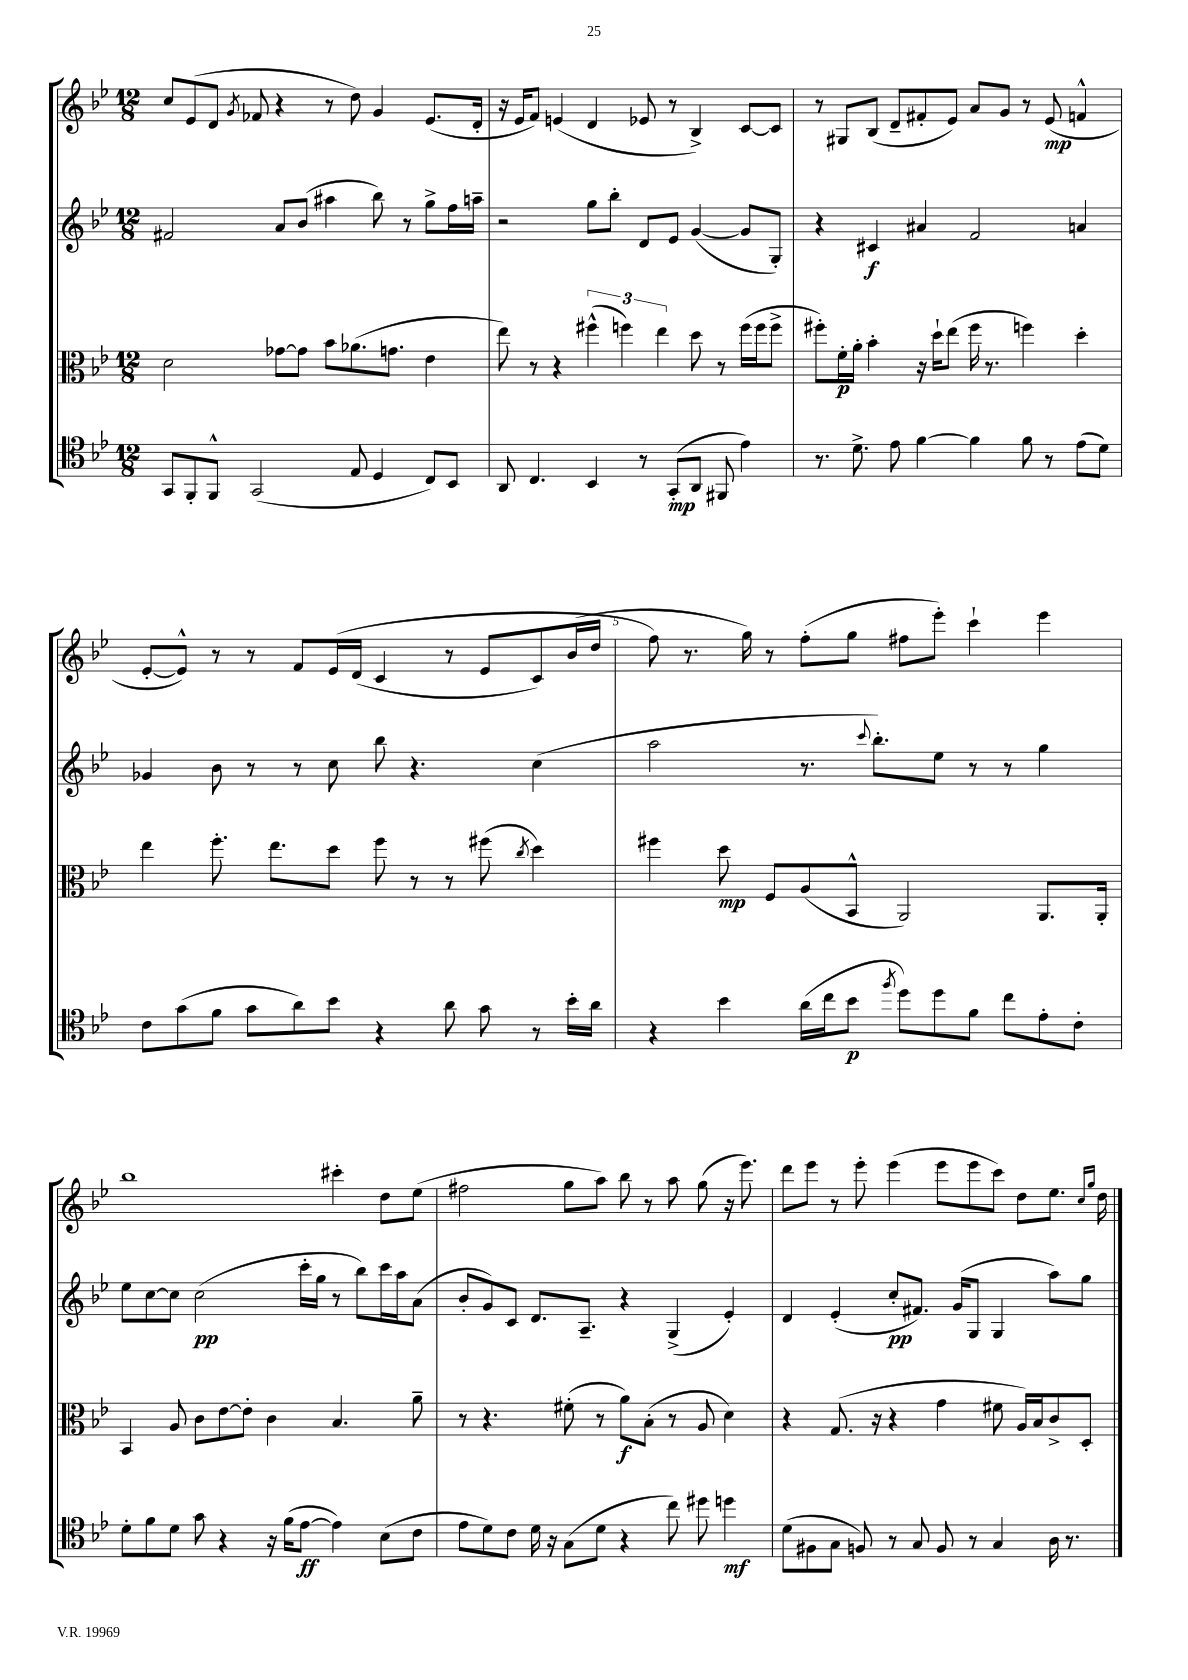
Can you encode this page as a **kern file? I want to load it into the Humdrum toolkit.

**kern	**kern	**kern	**kern
*staff4	*staff3	*staff2	*staff1
*clefC4	*clefC3	*clefG2	*clefG2
*k[b-e-]	*k[b-e-]	*k[b-e-]	*k[b-e-]
*M12/8	*M12/8	*M12/8	*M12/8
8GG	2d	2f#	8cc
8FF'	.	.	(8e-
8FF^^	.	.	8d
.	.	.	8qg
(2GG	.	.	8f-
.	[8g-	8a	4r
.	8g-]	(8b-	.
.	8b-	4aa#	8r
8E-	(8.a-	.	8dd)
4D	.	8bb-)	4g
.	8.g	.	.
.	.	8r	.
8C)	4e-	8gg^	(8.e-
8BB-	.	16ff	.
.	.	16aa~	16d'
=	=	=	=
8AA	8ee-)	2r	16r
.	.	.	16e-
4.C	8r	.	8f)
.	4r	.	(4e
4BB-	(6ff#^^	8gg	4d
.	.	8bb-'	.
.	6ff)	.	.
8r	.	8d	8e-
.	6ee-	.	.
(8GG'	.	8e-	8r
8AA	8dd	([4g	4B-^)
8FF#	8r	.	.
4e-)	(16ff	8g]	[8c
.	16ff	.	.
.	8ff^	8G')	8c]
=	=	=	=
8.r	8ff#')	4r	8r
.	16f'	.	8G#
8.d^	16a'	.	.
.	4b-'	4c#	(8B-
8e-	.	.	8d~
[4f	16r	4a#	8f#'
.	16dd`	.	.
.	(8ee-	.	8e-)
4f]	16ff#	2f	8a
.	8.r	.	.
.	.	.	8g
8f	4ff)	.	8r
8r	.	.	(8e-
(8e-	4dd'	4a	4f^^
8d)	.	.	.
=	=	=	=
8c	4ee-	4g-	[8e-'
(8g	.	.	8e-^^])
8f	8.ff'	8b-	8r
8g	.	8r	8r
.	8.ee-	.	.
8a)	.	8r	8f
8b-	8dd	8cc	&(16e-
.	.	.	(16d
4r	8ff	8bb-	4c
.	8r	4.r	.
8a	8r	.	8r
8g	(8ff#	.	8e-
.	8qcc	.	.
8r	4dd)	(4cc	8c)
16b-'	.	.	(16b-
16a	.	.	16dd
=	=	=	=
4r	4ff#	2aa	8ff&)
.	.	.	8.r
4b-	8dd	.	.
.	.	.	16gg)
.	8F	.	8r
(16a	(8A	8.r	(8ff'
16cc	.	.	.
8b-	8BB-^^	.	8gg
.	.	8qqccc	.
.	.	8.bb-')	.
8qff	.	.	.
8dd)	2AA)	.	8ff#
8dd	.	8ee-	8eee-')
8f	.	8r	4ccc`
8cc	.	8r	.
8e-'	8.AA	4gg	4eee-
8c'	.	.	.
.	16AA'	.	.
=	=	=	=
8d'	4BB-	8ee-	1bb-
8f	.	[8cc	.
8d	8A	8cc]	.
8g	8c	(2cc	.
4r	[8e-	.	.
.	8e-']	.	.
16r	4c	.	.
(16f	.	.	.
[8e-	.	16ccc'	.
.	.	16gg	.
4e-])	4.B-	8r	4ccc#'
.	.	8bb-)	.
(8B-	.	16ccc	8dd
.	.	16aa	.
8c	8a~	(8a	(8ee-
=	=	=	=
8e-	8r	8b-'	2ff#
8d)	4.r	8g)	.
8c	.	8c	.
16d	.	8.d	.
16r	.	.	.
(8G	(8f#'	.	8gg
.	.	8.A~	.
8d	8r	.	8aa)
4r	8a)	4r	8bb-
.	(8B-'	.	8r
8cc)	8r	(4G^	8aa
8dd#	8A	.	(8gg
4dd	4d)	4e-')	16r
.	.	.	8.eee-)
=	=	=	=
(8d	4r	4d	8ddd
8F#	.	.	8eee-
8G	(8.G	(4e-'	8r
8F)	.	.	8eee-'
.	16r	.	.
8r	4r	8cc'	(4eee-
8G	.	8.f#)	.
8F	4g	.	8eee-
.	.	(16g	.
8r	.	8G	8eee-
4G	8f#	4G	8ccc)
.	16A)	.	8dd
.	16B-	.	.
16A	8c^	8aa)	8.ee-
8.r	.	.	.
.	8D'	8gg	.
.	.	.	16qqcc
.	.	.	16qqgg
.	.	.	16dd
==	==	==	==
*-	*-	*-	*-
